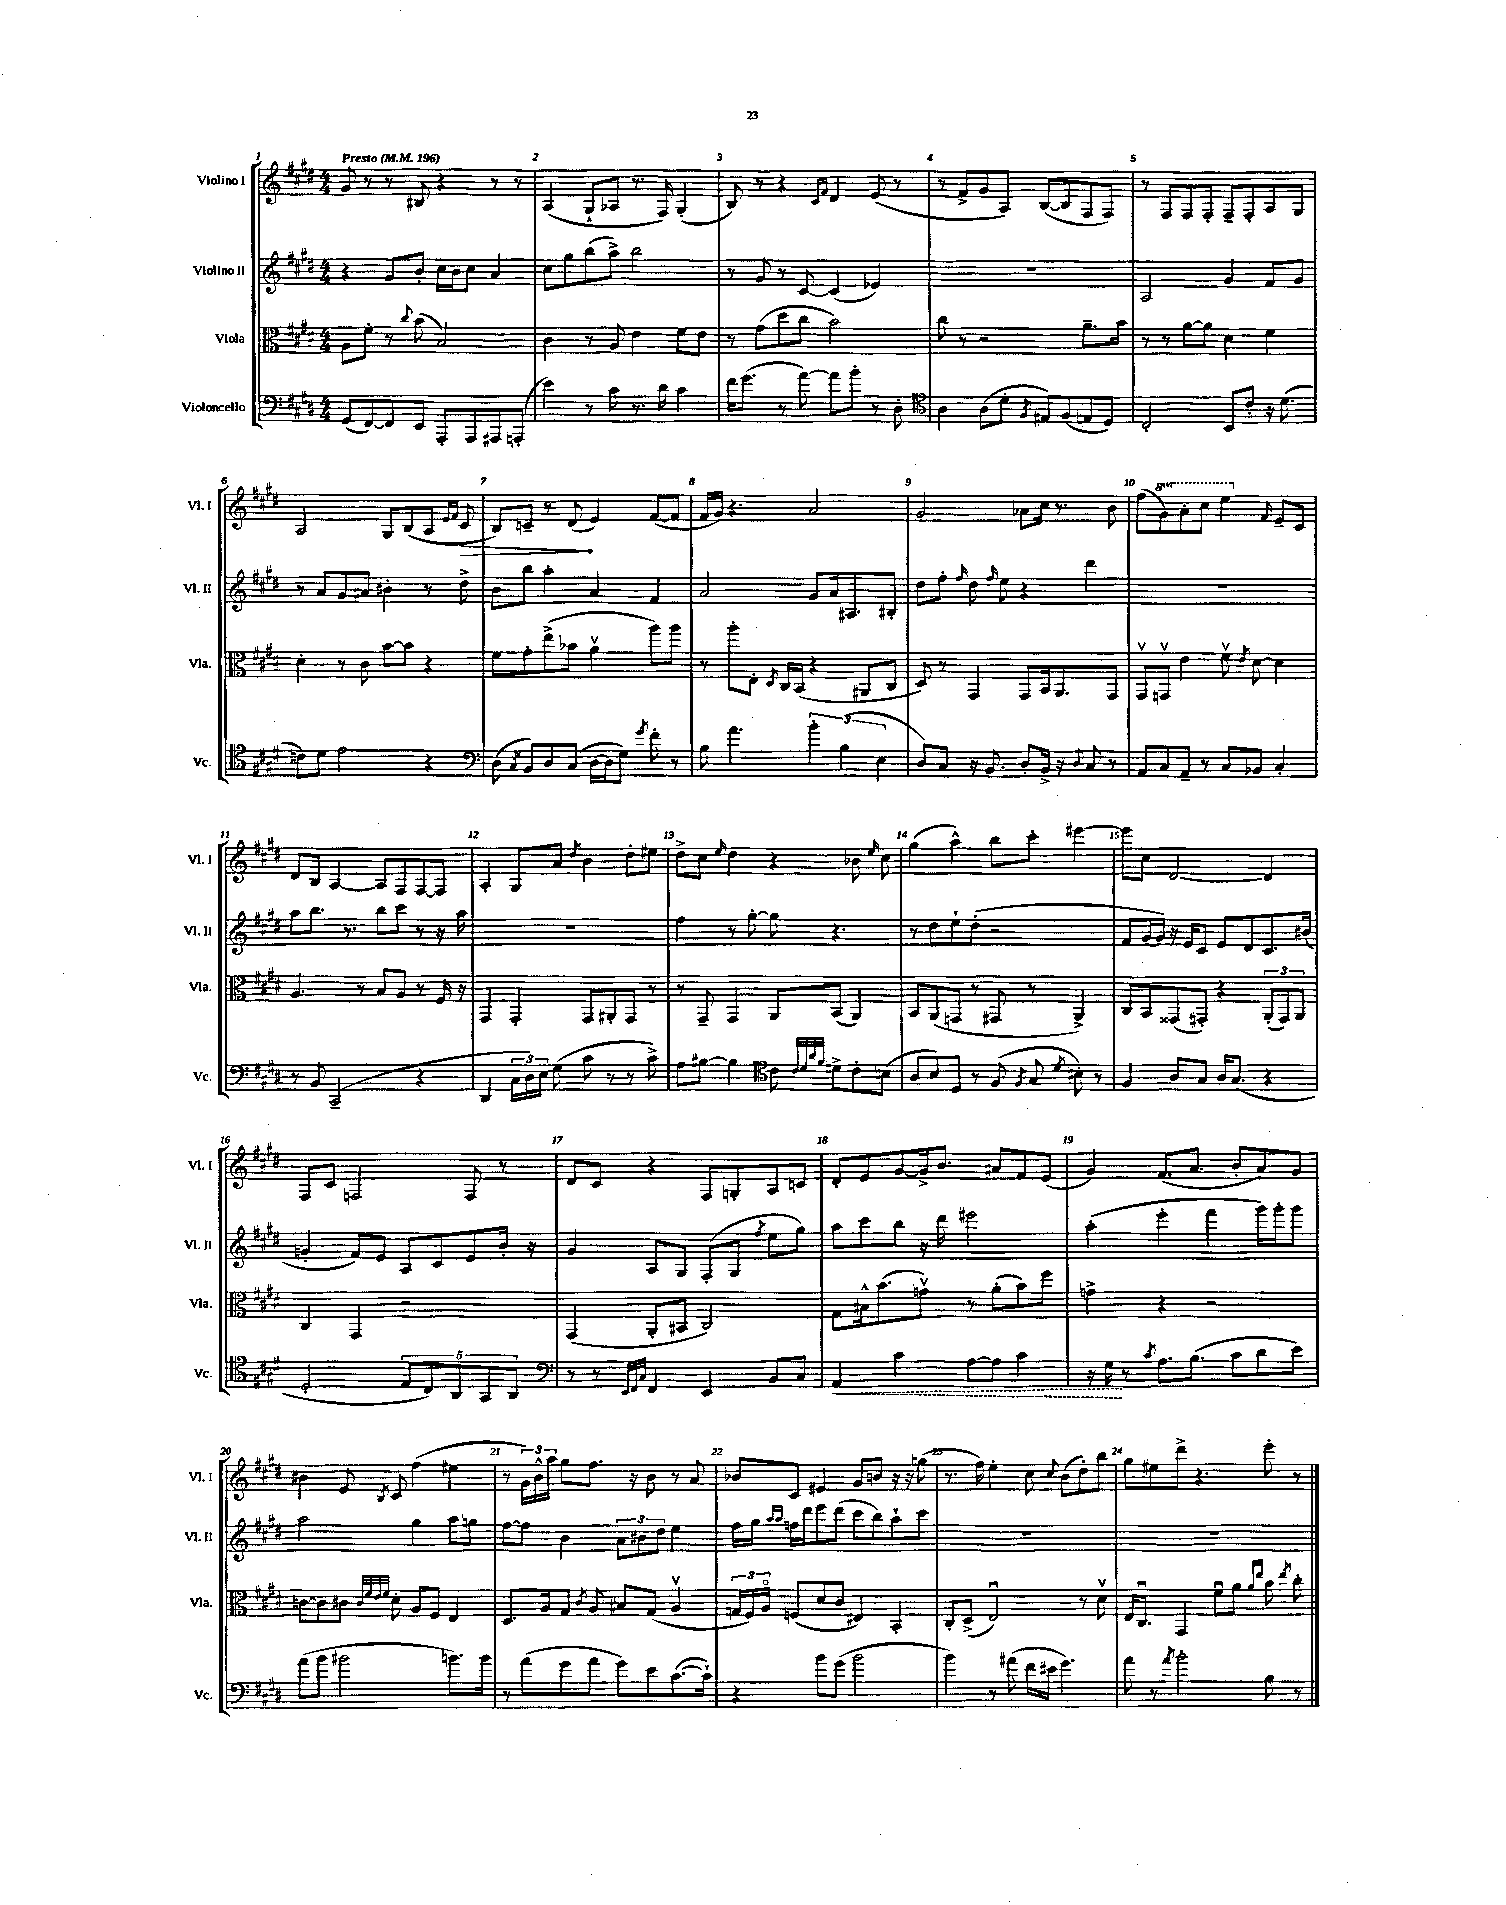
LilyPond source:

<<
\new StaffGroup <<
\new Staff = "s0" \with { instrumentName = "Violino I" shortInstrumentName = "Vl. I" } {
    \clef treble \key e \major \numericTimeSignature \time 4/4 \set Staff.ottavationMarkups = #ottavation-simple-ordinals \tempo "Presto" 4 = 196
    \autoBeamOff gis'8 r8 r8 bis8 r4 r8 r8 |
    a4( gis8[-! aes8] r8. fis16) gis4-.( |
    b8) r8 r4 \grace { cis'16[ fis'16] } dis'4 e'8( r8 |
    r8 fis'8[-> gis'8 a8]) b8[~( b8 fis8 fis8]) |
    r8 fis8[ fis8 fis8]-. fis8[-- fis8-. a8 gis8] |
    a2 gis8[ b8( a8] \grace { e'16[ fis'16] } \once \override Hairpin.circled-tip = ##t cis'8\> |
    b8[) c'8]-- r8 dis'8\!( e'4) fis'8[~( fis'8] |
    fis'16[ gis'16]) r4. a'2 |
    gis'2 aes'8[ cis''16] r8. b'8 |
    fis''8[( \ottava #1 gis''8) a''8-. cis'''8] e'''4 \ottava #0 \grace { fis'16 } e'8[-- cis'8] |
    dis'8[ b8] a4~ a8[ fis8 fis8~ fis8] |
    a4-. gis8[ a'8] \acciaccatura { dis''8 } b'4 dis''8[-. eis''8] |
    dis''8[-> cis''8] \grace { e''16 } dis''4 r4 bes'8 \grace { e''16 } cis''8 |
    gis''4( a''4-^) b''8[ cis'''8]-. eis'''4~ |
    eis'''8[ cis''8] dis'2~ dis'4 |
    fis8[ cis'8] f2 f8 r8 |
    dis'8[ cis'8] r4 fis8[ g8-. a8 c'8] |
    dis'8[-. e'8 gis'8~ gis'16-> b'8.] ais'8[ fis'8 e'8]( |
    gis'4) fis'8.[( a'8.] b'8[-. a'8) gis'8] |
    bis'4 e'8 \acciaccatura { b8 } cis'8 fis''4( eis''4 |
    r8 \tuplet 3/2 { gis'16[) b'16-^ a''16] } gis''8[ fis''8.] r16 b'8 r8 a'8 |
    bes'8[ cis'8] eis'4 gis'8[ b'8] r16 r16 g''8( |
    r8. fis''16) e''4-. cis''8 \appoggiatura { cis''8 } b'8[( dis''8-.) b''8] |
    gis''8[ eis''8 dis'''8]-> r4. e'''8-. r8 \bar "|." |
}
\new Staff = "s1" \with { instrumentName = "Violino II" shortInstrumentName = "Vl. II" } {
    \clef treble \key e \major \numericTimeSignature \time 4/4
    \autoBeamOff r4 gis'8[ b'8]-. cis''16[ b'16 cis''8] a'4 |
    cis''8[ gis''8 b''8( a''8]->) b''2 |
    r8 gis'8 r8 cis'8~ cis'4( ees'4) |
    R1 |
    a2 gis'4 fis'8[ gis'8] |
    r8 a'8[ gis'8 ais'8] bis'4-. r8 dis''8-> |
    b'8[ b''8] a''4-. a'4 fis'4 |
    a'2 gis'8[ a'16 ais8. bis8]-. |
    dis''8[ fis''8]-. \grace { fis''16 } dis''8 \grace { fis''16 } e''8 r4 dis'''4 |
    R1 |
    a''8[ b''8.] r8. b''8[ cis'''8] r8 r16 a''16 |
    R1 |
    fis''4 r8 gis''8~-. gis''8 r4. |
    r8 dis''8[ e''8-! dis''8]-.( r2 |
    fis'8[ gis'16~ gis'16]) r16 e'16[ cis'8] e'8[ dis'8 cis'8. bis'16]( |
    g'4-. fis'8[) e'8] a8[ cis'8 e'8 b'16]-. r16 |
    gis'4 a8[ gis8] fis8[-.( gis8] \acciaccatura { fis''8 } e''8[ gis''8]) |
    a''8[ cis'''8 b''8] r16 dis'''16 eis'''2 |
    a''4-.( e'''4-. fis'''4 gis'''16[) gis'''16-. gis'''8] |
    a''2 gis''4 a''8[ g''8] |
    fis''8[~ fis''8] b'4 \tuplet 3/2 { a'8[ bis'8 dis''8] } e''4 |
    fis''16[ gis''16] \grace { a''16[ a''16] } f''16[ dis'''16 e'''8 dis'''8]( cis'''8[ b''8) a''8-! cis'''8] |
    R1 |
    R1 \bar "|." |
}
\new Staff = "s2" \with { instrumentName = "Viola" shortInstrumentName = "Vla." } {
    \clef alto \key e \major \numericTimeSignature \time 4/4
    \autoBeamOff a8[ fis'8]-. r8 \appoggiatura { cis''8 } b'8( b2) |
    cis'4 r8 a8 e'4 fis'8[ e'8] |
    r8 gis'8[( dis''8 cis''8] b'2) |
    cis''8 r8 r2 a'8.[-- b'16] |
    r8 r8 a'8[~ a'8] dis'4 fis'4 |
    dis'4-. r8 cis'8 b'8[~ b'8] r4 |
    fis'8[ gis'8-. e''8->( bes'8] a'4\upbow a''8[) a''8] |
    r8 a''8[-. e8]-. \acciaccatura { dis8 } cis16[ b,16]( r4 ais,8[ cis8] |
    dis8) r8 gis,4 gis,8[ b,16 a,8. gis,8] |
    gis,8[\upbow g,8]\upbow e'4 fis'8\upbow \acciaccatura { e'8 } dis'8~ dis'4 |
    a4. r8 b8[ a8] r8 fis16 r16 |
    gis,4 gis,4-. gis,8[ ais,8-. gis,8] r8 |
    r8 gis,8-- gis,4 a,8[ b,8]( a,4) |
    b,8[ a,8( g,8] r8 gis,8 r8 a,4->) |
    cis8[ b,8 gisis,8( gis,8]-.) r4 \tuplet 3/2 { a,8[-.( gis,8) a,8] } |
    cis4 gis,4 r2 |
    gis,4( a,8[-. bis,8] cis2) |
    gis8[ bis16-^ b'8.( g'8]\upbow) r8 a'8[-.( b'8) fis''8] |
    g'4-> r4 r2 |
    c'8[~ c'8 cis'8] \grace { cis'32[ fis'32 e'32 fis'32] } dis'8-. a8[ fis8] e4 |
    dis8.[ a16 gis8] \acciaccatura { cis'8 } a8 bis8[ gis8]( a4\upbow |
    \tuplet 3/2 { g16[ fis16) a16]\flageolet } f8[( dis'8 cis'8] eis4) b,4-. |
    cis8[-. dis8]->( e2\downbow) r8 dis'8\upbow |
    e16[ cis8.]\downbow gis,4 fis'8[\downbow a'8] \grace { a'16[ e''16] } b'8 \acciaccatura { e''8 } cis''8-. \bar "|." |
}
\new Staff = "s3" \with { instrumentName = "Violoncello" shortInstrumentName = "Vc." } {
    \clef bass \key e \major \numericTimeSignature \time 4/4
    \autoBeamOff gis,8[( fis,8~) fis,8 e,8] a,,8[-. a,,8 ais,,8 a,,8]-.( |
    e'4) r8 cis'8 r8. dis'16 cis'4 |
    fis'16[ gis'8.]( r8 a'8~) a'8[ b'8]-. r8 dis8-. |
    \clef tenor a4 a8[( dis'8]-. \acciaccatura { fis8 } eis8[) fis8( e8 dis8]) |
    cis2-. b,8[ cis'8]-. r16 dis'8.( |
    c'8[) dis'8] e'2 r4 |
    \clef bass dis8( \acciaccatura { cis8 } b,8[) dis8 cis8]( dis16[~ dis16 gis8]) \acciaccatura { gis'8 } fis'8-. r8 |
    b8 a'4. \tuplet 3/2 { b'4-. b4( e4 } |
    dis8[) cis8] r16 b,8. dis8[-. b,16]-> r16 \appoggiatura { dis8 } cis8 r8 |
    a,8[ cis8 a,8]-- r8 cis8[ bes,8] cis4-. |
    r8 b,8 cis,2--( r4 |
    dis,4 \tuplet 3/2 { cis16[ dis16) e16] } gis8( cis'8 r8 r8 cis'8->) |
    a8[ bis8]~ bis4 \clef tenor cis'8 \grace { cis'32[ dis'32 a'32 fis'32] } d'8[-> cis'8-. b8]( |
    a8[ b8) dis8] r8 fis8( \acciaccatura { fis8 } gis8 \acciaccatura { dis'8 } bis8-.) r8 |
    fis4 a8[ gis8] a16[ gis8.]( r4 |
    dis2-. \tuplet 5/4 { e8[ cis8) a,8 gis,8 a,8] } |
    \clef bass r8 r8 \grace { e,32[ fis,32 cis32] } fis,4 e,4 b,8[ cis8] |
    \once \override Hairpin.style = #'dashed-line a,4\< cis'4 a8[~ a8] cis'4 |
    r16 gis16\! r8 \acciaccatura { cis'8 } a8.[ b8.]( cis'8[ dis'8 e'8]) |
    a'8[( b'8] bis'2 b'8.[) b'16] |
    r8 a'8[( gis'8 a'8] gis'8[) e'8 cis'8.~( cis'16]-!) |
    r4 b'8[ gis'8]( b'2 |
    b'4) r8 ais'8( fis'16[ eis'16] gis'4.) |
    a'8 r8 \acciaccatura { a'8 } b'2-. b8 r8 \bar "|." |
}
>>
>>
\layout { \context { \Score \override BarNumber.break-visibility = ##(#f #t #t) barNumberVisibility = #all-bar-numbers-visible } }
